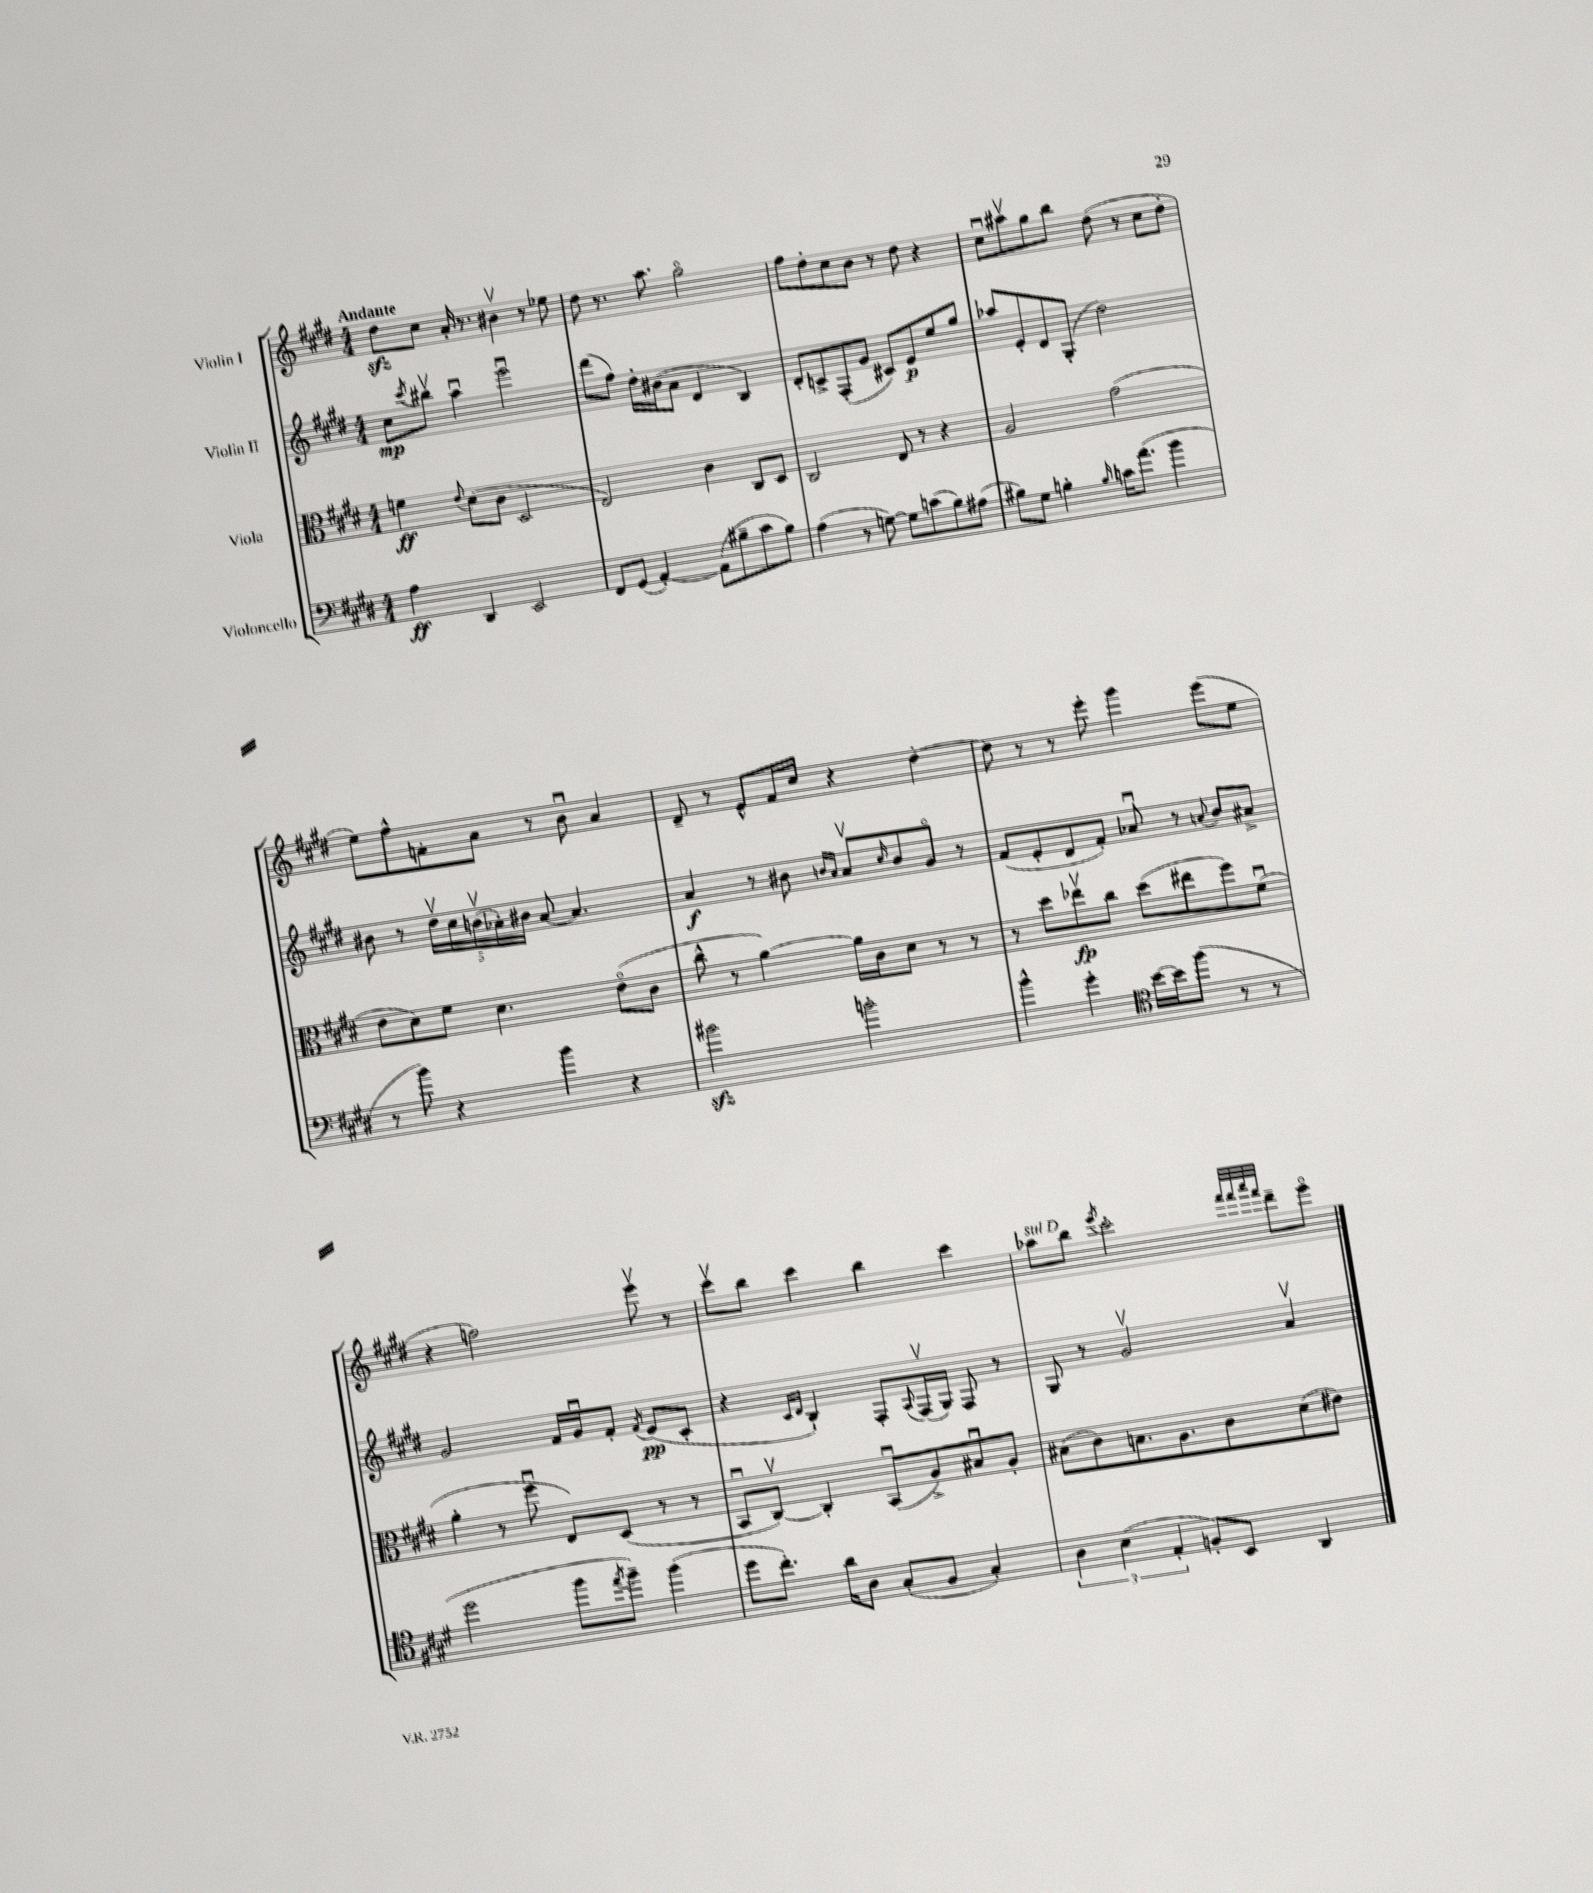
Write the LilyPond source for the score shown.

<<
\new StaffGroup <<
\new Staff = "s0" \with { instrumentName = "Violin I" } {
    \clef treble \key e \major \numericTimeSignature \time 4/4 \tempo "Andante"
    dis''8\sfz cis''8 a'16-. r8. bis'4\upbow r8 ees''8 |
    dis''8 r8. a''8. gis''2\flageolet |
    fis''8 dis''8-. cis''8 b'8 r8 dis''8 r4 |
    cis''8\downbow ais''8\upbow gis''8 b''8 dis''8( r8 cis''8 dis''8-. |
    e''8) fis''8-^ f'8-. a'8 r8 b'8\downbow a'4 |
    dis'8-- r8 e'8-^ fis'16 cis''16 r4 dis''4~-. |
    dis''8 r8 r8 e'''8-. gis'''4 e'''8( e''8 |
    r4 f''2) e'''8\upbow r8 |
    cis'''8\upbow b''8 cis'''4 b''4 cis'''4 |
    aes''8^\markup { \italic "sul D" } b''8 \acciaccatura { e'''8 } cis'''2-. \grace { fis'''32 fis'''32 a'''32 fis'''32 } dis'''8-- e'''8\flageolet \bar "|." |
}
\new Staff = "s1" \with { instrumentName = "Violin II" } {
    \clef treble \key e \major \numericTimeSignature \time 4/4
    cis''8\mp \acciaccatura { cis'''8 } bis''8\upbow a''4\downbow e'''2\downbow |
    dis'''8( fis''8) dis''16-. bis'16( a'8 dis'4 b4) |
    dis'8-. c'8-> fis8-.( gis'8 cis'8) e'8\p e''8 gis''8 |
    aes''8 e'8-. dis'8 gis8-.( dis''2) |
    bis'8 r8 \tuplet 5/4 { dis''16\upbow cis''16 b'16\upbow( aes'16-.) bis'16 } aes'8~ aes'4. |
    a'4\f r8 bis'8 \grace { b'16 a'16 } a'8\upbow \grace { cis''16 } b'8 gis'8\flageolet r8 |
    fis'8( e'8-. dis'8 fis'8-.) aes'8\downbow r8 \appoggiatura { a'8 } b'8 ais'8-> |
    gis'2 fis'16 gis'16\downbow fis'8-. \acciaccatura { fis'8 } e'8\pp( cis'8-. |
    r4 \grace { cis'16 dis'16 } b4-!) fis8-. \appoggiatura { a8 } fis16\upbow( gis16) fis8 r8 |
    gis8 r8 gis'2\upbow a'4\upbow \bar "|." |
}
\new Staff = "s2" \with { instrumentName = "Viola" } {
    \clef alto \key e \major \numericTimeSignature \time 4/4
    f'4\ff \appoggiatura { e'8 } dis'8( cis'8 dis2 |
    e2) cis'4 cis8 dis8 |
    cis2 e8 r8 r4 |
    a2 gis'2( |
    e'8 dis'8) fis'8 dis'4. e'8\flageolet( cis'8 |
    cis''8-^ r8 a'4~) a'16 cis'16 dis'8 r8 r8 |
    r8 dis''8 ees''8\upbow\fp cis''8 dis''8( eis''8 fis''8) fis'8\downbow( |
    a'4-. r8 fis''8\downbow e8) dis8( r8 r8 |
    b,8\downbow cis8~\upbow) cis4-. b,8\downbow( a8->) bis8\downbow a8-. |
    bis8( cis'8) b8. a8. cis'8 dis'8( eis'8) \bar "|." |
}
\new Staff = "s3" \with { instrumentName = "Violoncello" } {
    \clef bass \key e \major \numericTimeSignature \time 4/4
    a4\ff dis,4 e,2 |
    fis,8 gis,8( a,4~-.) a,8( bis8-- cis'8 bis8) |
    a4( r8 g8~) g8 c'8( b8) ais8( |
    bis8) gis8 b4-. \grace { b16 } c'16 a'8.( b'4 |
    r8 b'8) r4 b'4 r4 |
    bis'2\sfz b'2-. |
    b'4-^ gis'4-. \clef tenor b'16~ b'16 fis''8( r8 r8 |
    dis''2 fis''8 \acciaccatura { e''8 } fis''8--) fis''4( |
    dis''8 cis''8.-.) a'16 a8 gis8-.( fis8 gis4-.) |
    \tuplet 3/2 { a4 b4( e4-. } f8-.) b,8 a,4 \bar "|." |
}
>>
>>
\layout { \context { \Score \remove "Bar_number_engraver" } }
